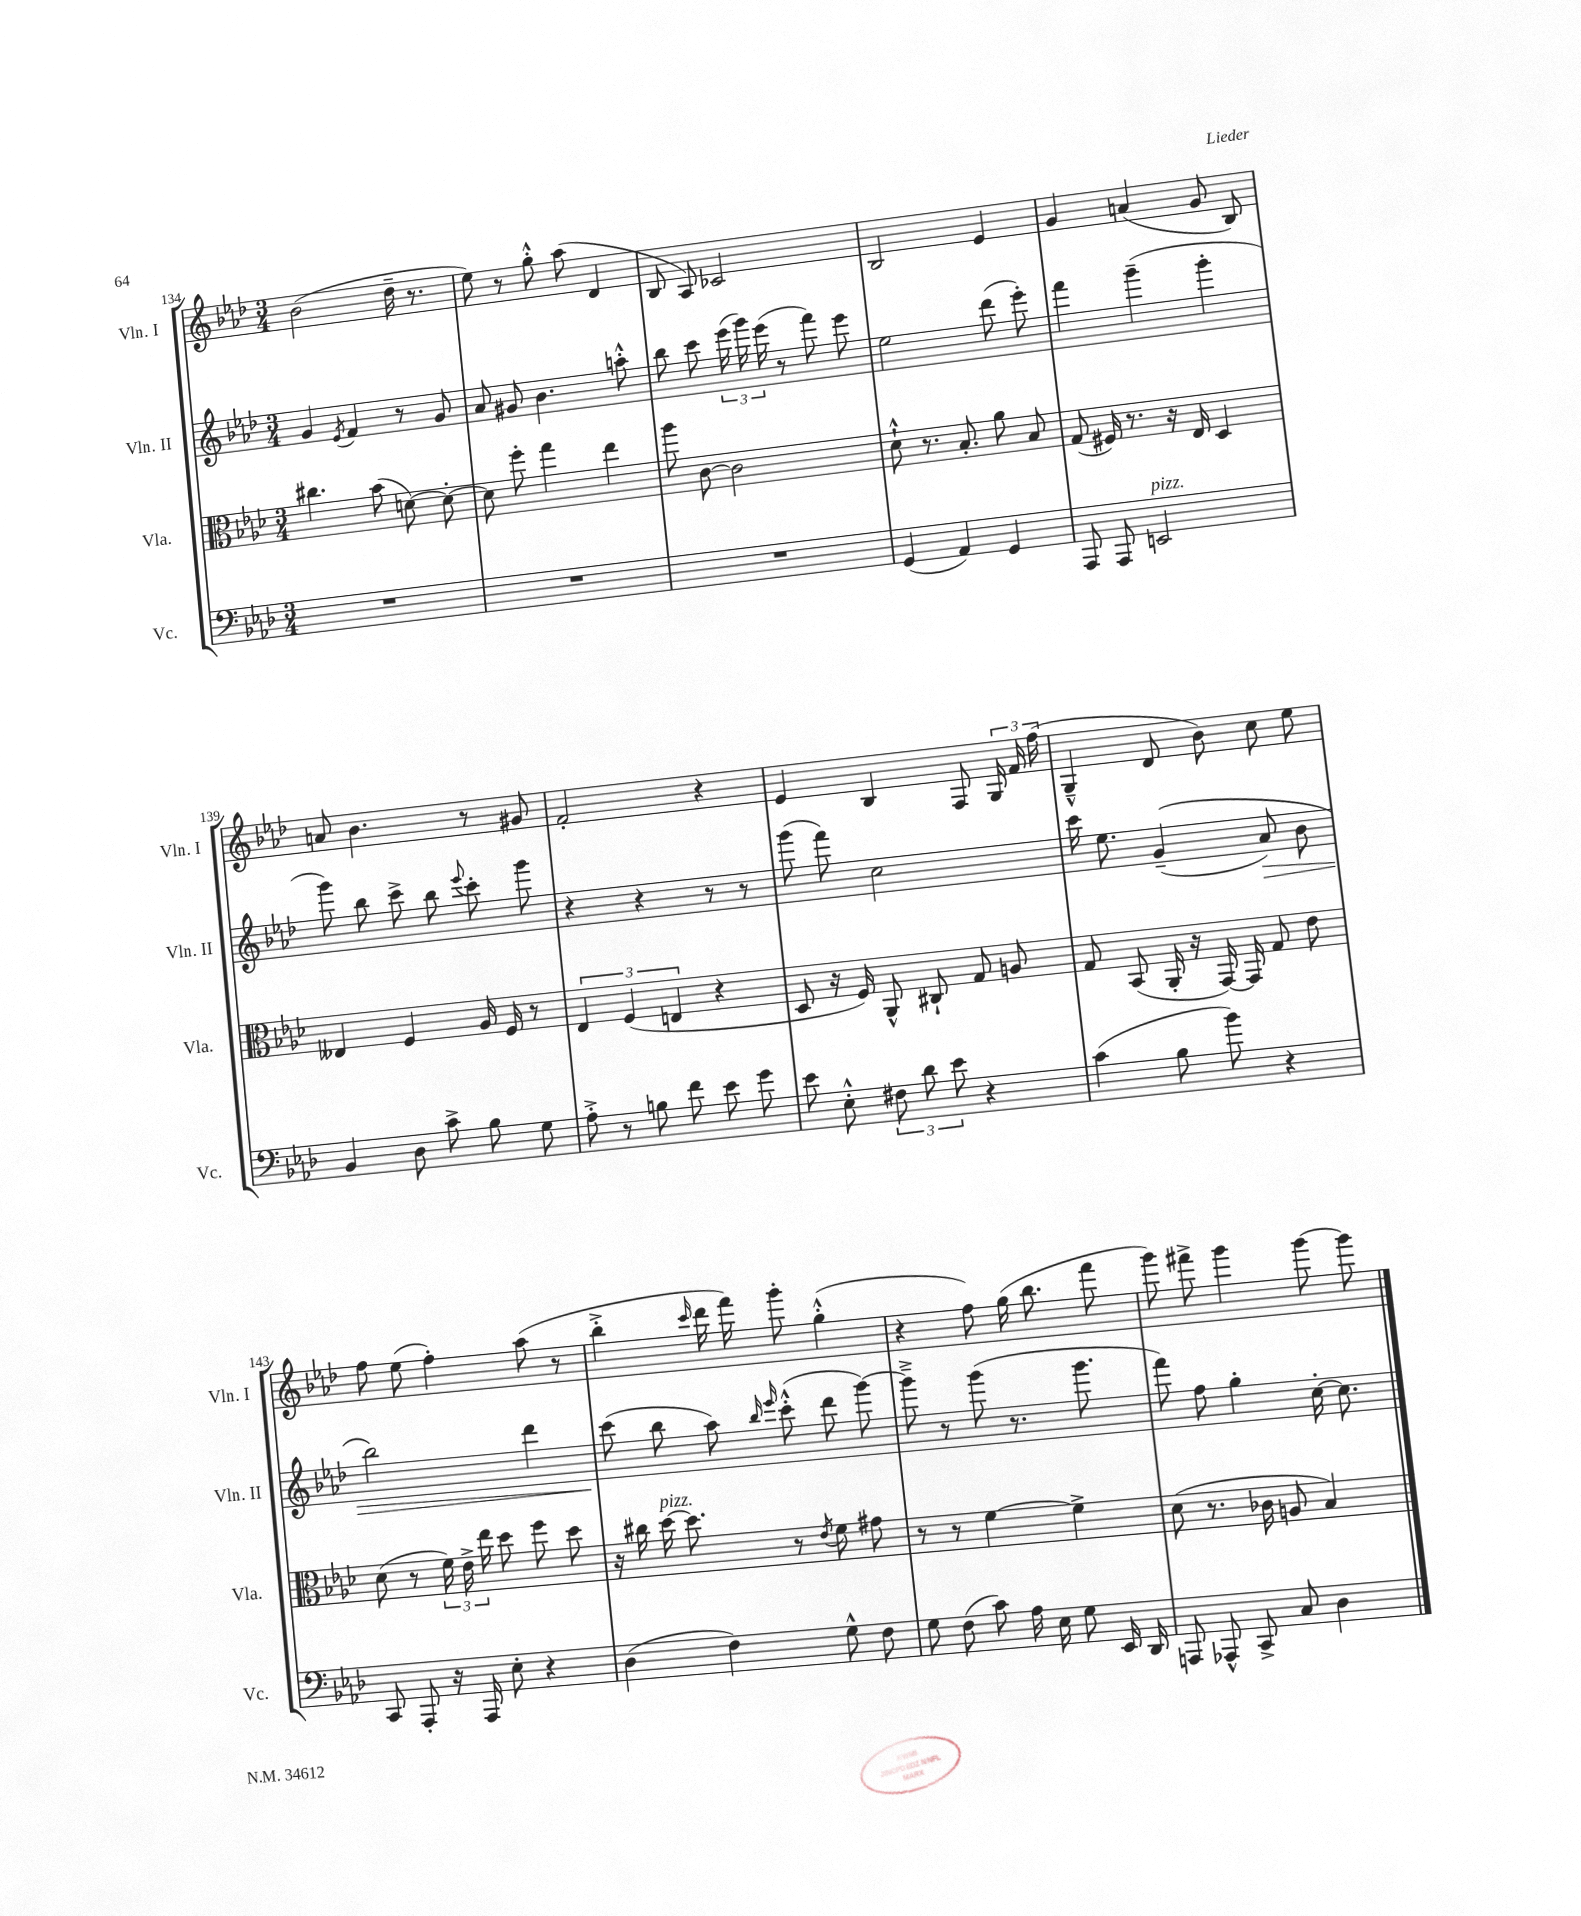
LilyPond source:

<<
\new StaffGroup <<
\new Staff = "s0" \with { instrumentName = "Vln. I" shortInstrumentName = "Vln. I" } {
    \clef treble \key aes \major \numericTimeSignature \time 3/4
    \autoBeamOff bes'2( des''16-- r8. |
    ees''8) r8 g''8-.-^ aes''8( des'4 |
    bes8 aes8) ces'2 |
    bes2 ees'4 |
    g'4 a'4( g'8 bes8) |
    a'8 bes'4. r8 gis'8 |
    f'2-. r4 |
    ees'4 bes4 f8 \tuplet 3/2 { g16 f'16 f''16( } |
    g4---^ des'8 bes'8) c''8 ees''8 |
    f''8 ees''8( f''4-.) aes''8( r8 |
    bes''4-.-> \grace { c'''16 } des'''16 f'''16) g'''8-. g''4-.-^( |
    r4 f''8) g''16( bes''8. f'''8 |
    g'''8) fis'''8-> g'''4 g'''8~ g'''8 \bar "|." |
}
\new Staff = "s1" \with { instrumentName = "Vln. II" shortInstrumentName = "Vln. II" } {
    \clef treble \key aes \major \numericTimeSignature \time 3/4
    \autoBeamOff g'4 \acciaccatura { ees'8 } f'4 r8 g'8 |
    aes'8 gis'8 bes'4. a''8-.-^ |
    bes''8 c'''8 \tuplet 3/2 { ees'''16( g'''16) ees'''16( } r8 f'''8) ees'''8 |
    ees''2 des'''8( ees'''8-.) |
    f'''4 g'''4--( g'''4-. |
    g'''8) bes''8 c'''8-> bes''8 \appoggiatura { ees'''8 } c'''8-. g'''8 |
    r4 r4 r8 r8 |
    g'''8( f'''8) c''2 |
    c'''16 ees''8. g'4--(\( aes'8\>) bes'8 |
    bes''2\) des'''4 |
    c'''8\!( bes''8 aes''8) \grace { bes''16 ees'''16 } c'''8-.-^( des'''8 g'''8~) |
    g'''8---> r8 g'''8( r8. g'''8. |
    f'''8) f''8 g''4-. c''16~-. c''8. \bar "|." |
}
\new Staff = "s2" \with { instrumentName = "Vla." shortInstrumentName = "Vla." } {
    \clef alto \key aes \major \numericTimeSignature \time 3/4
    \autoBeamOff cis''4. bes'8( d'8~) d'8~-. |
    d'8 f''8-. g''4 ees''4 |
    aes''8 c'8~ c'2 |
    des'8-!-^ r8. bes8.-. aes'8 bes8 |
    g8( fis16) r8. r16 ees16 des4 |
    eeses4 f4 aes16 f16 r8 |
    \tuplet 3/2 { ees4 f4( e4 } r4 |
    des8 r16 f16) aes,8-^ cis8-! g8 a8 |
    g8 bes,8( aes,16-. r16 g,16~) g,16 g8 ees'8 |
    des'8( r8 \tuplet 3/2 { f'16) ees'16-> ees''16 } des''8 f''8 des''8 |
    r16 cis''16 des''16~^\markup { \italic "pizz." } des''8. r8 \acciaccatura { ees'8 } f'8 gis'8 |
    r8 r8 f'4~ f'4-> |
    des'8( r8. ces'16 a8 bes4) \bar "|." |
}
\new Staff = "s3" \with { instrumentName = "Vc." shortInstrumentName = "Vc." } {
    \clef bass \key aes \major \numericTimeSignature \time 3/4
    \autoBeamOff R2. |
    R2. |
    R2. |
    g,4( aes,4) g,4 |
    aes,,8 aes,,8 e,2^\markup { \italic "pizz." } |
    bes,4 des8 c'8-> bes8 g8 |
    aes8-.-> r8 b8 f'8 ees'8 g'8 |
    ees'8 ees8-.-^ \tuplet 3/2 { fis8 des'8 ees'8 } r4 |
    c'4( bes8 bes'8) r4 |
    c,8 aes,,8-. r16 aes,,16 ees8-. r4 |
    des4( f4) g8-^ f8 |
    g8 f8( c'8) aes16 ees16 g8 ees,16 des,16 |
    a,,8 aes,,8-^ c,8-> c8 des4 \bar "|." |
}
>>
>>
\layout { \context { \Score currentBarNumber = #134 } }
